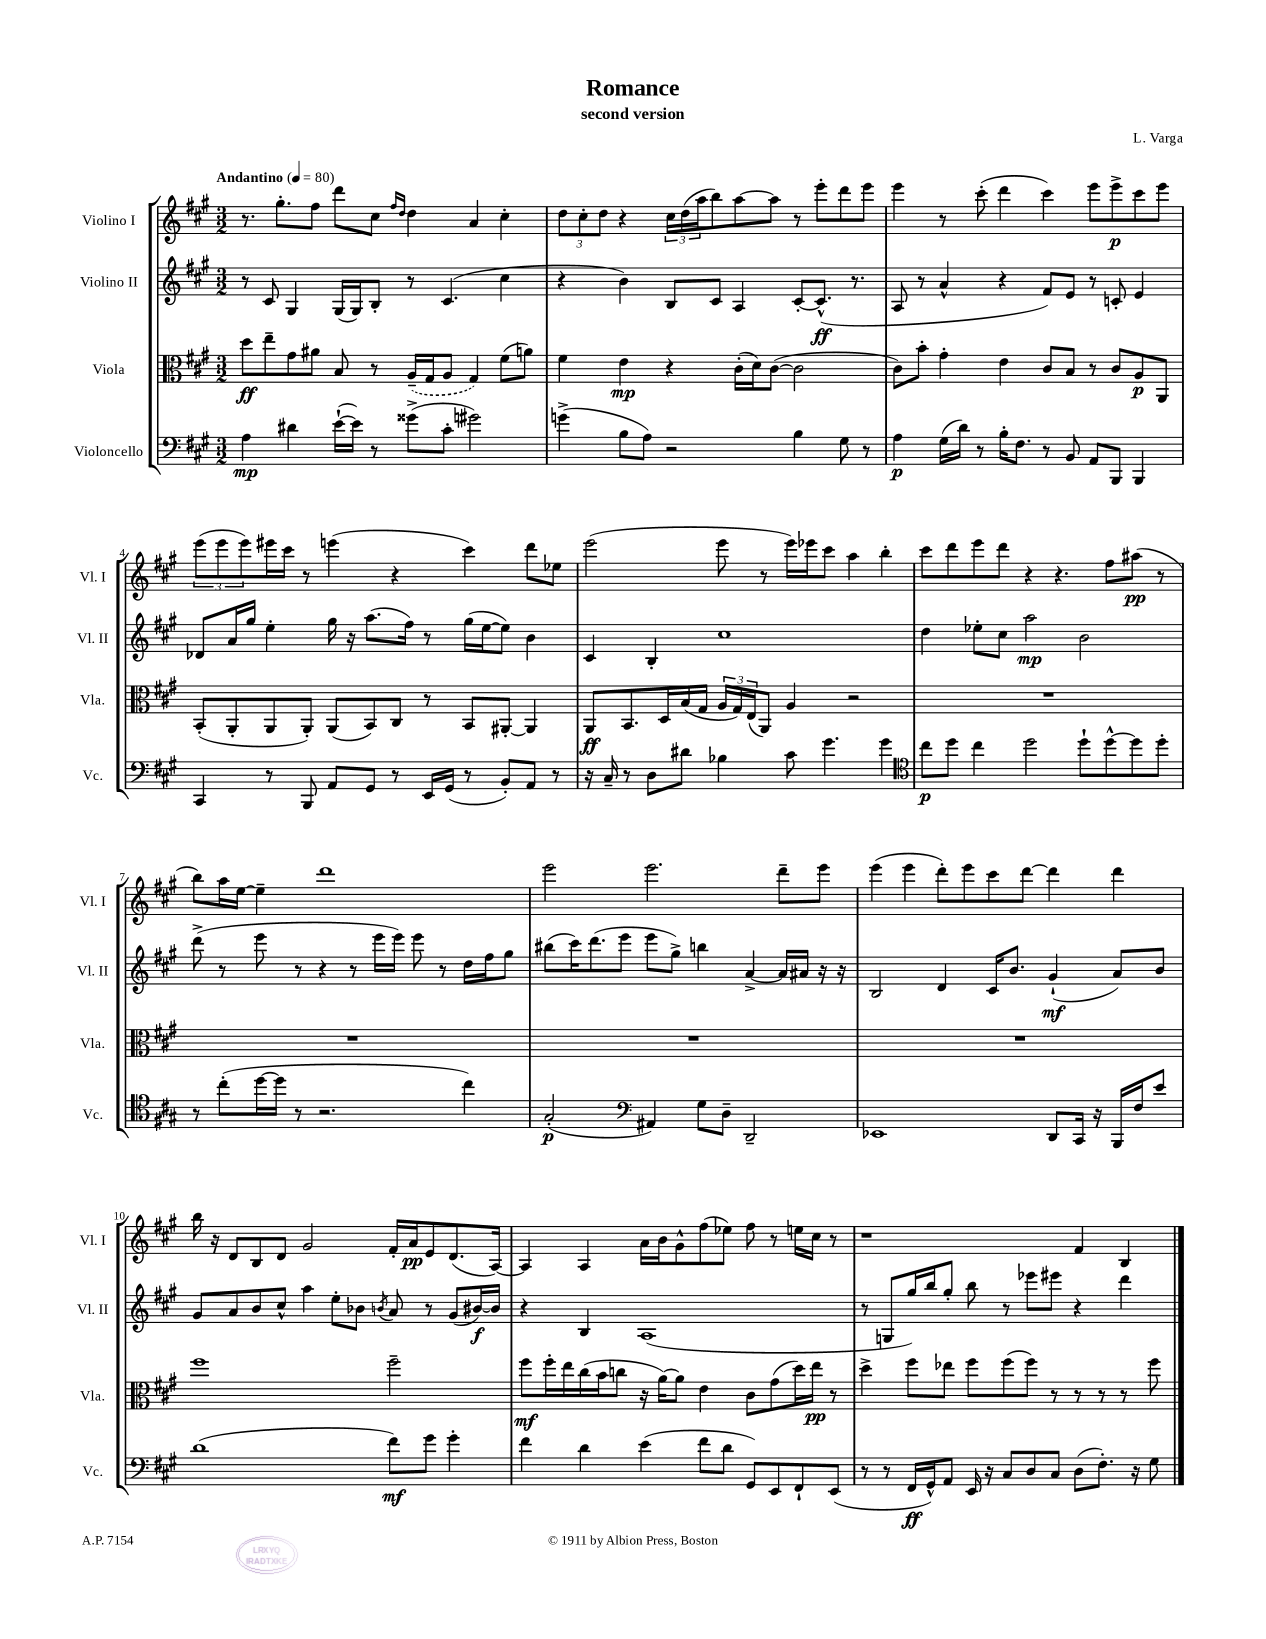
\header { title = "Romance" composer = "L. Varga" subtitle = "second version" }
<<
\new StaffGroup <<
\new Staff = "s0" \with { instrumentName = "Violino I" shortInstrumentName = "Vl. I" } {
    \clef treble \key a \major \numericTimeSignature \time 3/2 \tempo "Andantino" 4 = 80
    r8. gis''8.-. fis''8 d'''8 cis''8 \grace { fis''16 d''16 } d''4 a'4 cis''4-. |
    \tuplet 3/2 { d''8 cis''8-. d''8 } r4 \tuplet 3/2 { cis''16 d''16( a''16 } b''8) a''8~ a''8 r8 e'''8-. d'''8 e'''8 |
    e'''4 r8 cis'''8-.( d'''4 cis'''4) e'''8 e'''8->\p cis'''8 e'''8 |
    \tuplet 3/2 { e'''8( e'''8 e'''8) } eis'''16 cis'''16 r8 e'''4( r4 cis'''4) d'''8 ees''8 |
    e'''2( e'''8 r8 e'''16) ees'''16 cis'''8 a''4 b''4-. |
    cis'''8 d'''8 e'''8 d'''8 r4 r4. fis''8 ais''8\pp( r8 |
    b''8) a''16 e''16~ e''4-- d'''1 |
    e'''2 e'''2. d'''8-- e'''8 |
    e'''4( e'''4 d'''8-.) e'''8 cis'''8 d'''8~ d'''4 d'''4 |
    b''16 r16 d'8 b8 d'8 gis'2 fis'16-. a'16\pp e'8 d'8.( a16~) |
    a4 a4 a'16 b'16 gis'8-^ fis''8( ees''8) fis''8 r8 e''16 cis''16 r8 |
    r1 fis'4 b4 \bar "|." |
}
\new Staff = "s1" \with { instrumentName = "Violino II" shortInstrumentName = "Vl. II" } {
    \clef treble \key a \major \numericTimeSignature \time 3/2
    r8 cis'8 gis4 gis16( gis16) b8-. r8 cis'4.( cis''4 |
    r4 b'4) b8 cis'8 a4 cis'8~-. cis'8.-^\ff( r8. |
    a8 r8 a'4-^ r4 fis'8) e'8 r8 c'8-. e'4 |
    des'8 a'16 gis''16 e''4-. gis''16 r16 a''8.( fis''16) r8 gis''16( e''16~ e''8) b'4 |
    cis'4 b4-. cis''1 |
    d''4 ees''8-. cis''8 a''2\mp b'2 |
    d'''8->( r8 e'''8 r8 r4 r8 e'''16 e'''16) e'''8 r8 d''16 fis''16 gis''8 |
    bis''8( cis'''16) d'''8.( e'''8 e'''8 gis''8->) b''4 a'4~-> a'16 ais'16 r16 r16 |
    b2 d'4 cis'16 b'8. gis'4-!\mf( a'8) b'8 |
    gis'8 a'8 b'8 cis''8-^ a''4 e''8-. bes'8 \acciaccatura { b'8 } a'8 r8 gis'8( bis'16~\f) bis'16 |
    r4 b4 a1( |
    r8 g8 gis''16) b''16 gis''8-. b''8 r8 ees'''8 eis'''8 r4 d'''4 \bar "|." |
}
\new Staff = "s2" \with { instrumentName = "Viola" shortInstrumentName = "Vla." } {
    \clef alto \key a \major \numericTimeSignature \time 3/2
    d''8\ff e''8-- gis'8 ais'8 b8 r8 \once \slurDashed a16--( gis16 a8 gis4) fis'8( a'8) |
    fis'4 e'4\mp r4 cis'16-.( d'16) cis'8~( cis'2 |
    cis'8) b'8-. gis'4-. e'4 cis'8 b8 r8 cis'8 a8\p a,8 |
    b,8-.( a,8-. a,8 a,8-.) a,8( b,8) cis8 r8 b,8 ais,8~-. ais,4 |
    a,8\ff b,8. d16 b16( gis16 \tuplet 3/2 { a16 gis16) e16( } a,8) a4 r2 |
    R1. |
    R1. |
    R1. |
    R1. |
    fis''1 fis''2-- |
    fis''8\mf fis''16-. e''16 cis''16( b'16 c''8 r16 a'16~) a'8 e'4 cis'8 gis'8( d''16) e''16\pp r8 |
    d''4-> fis''8 ees''8 fis''8 fis''8( fis''8) r8 r8 r8 r8 fis''8 \bar "|." |
}
\new Staff = "s3" \with { instrumentName = "Violoncello" shortInstrumentName = "Vc." } {
    \clef bass \key a \major \numericTimeSignature \time 3/2
    a4\mp dis'4 e'16~-!( e'16) r8 gisis'8->( cis'8-. gis'2) |
    g'4->( b8 a8) r2 b4 gis8 r8 |
    a4\p gis16( d'16) r8 b16-. fis8. r8 b,8 a,8 b,,8 b,,4 |
    cis,4 r8 b,,8 a,8 gis,8 r8 e,16 gis,16( r8 b,8-.) a,8 r8 |
    r16 cis16-- r8 d8 dis'8 bes4 cis'8 gis'4. gis'4 |
    \clef tenor cis''8\p d''8 cis''4 d''2 d''8-! d''8~-^ d''8 d''8-. |
    r8 cis''8-.( d''16~ d''16 r8 r2. cis''4) |
    gis2-.\p( \clef bass ais,4) gis8 d8-- d,2-- |
    ees,1 d,8 cis,16 r16 b,,16 fis16 e'8 |
    d'1( fis'8\mf) gis'8 gis'4-. |
    fis'4 d'4 e'4( fis'8 d'8 gis,8) e,8 fis,8-! e,8( |
    r8 r8 fis,16\ff gis,16-^) a,8 e,16 r16 cis8 d8 cis8 d8( fis8.-.) r16 gis8 \bar "|." |
}
>>
>>
